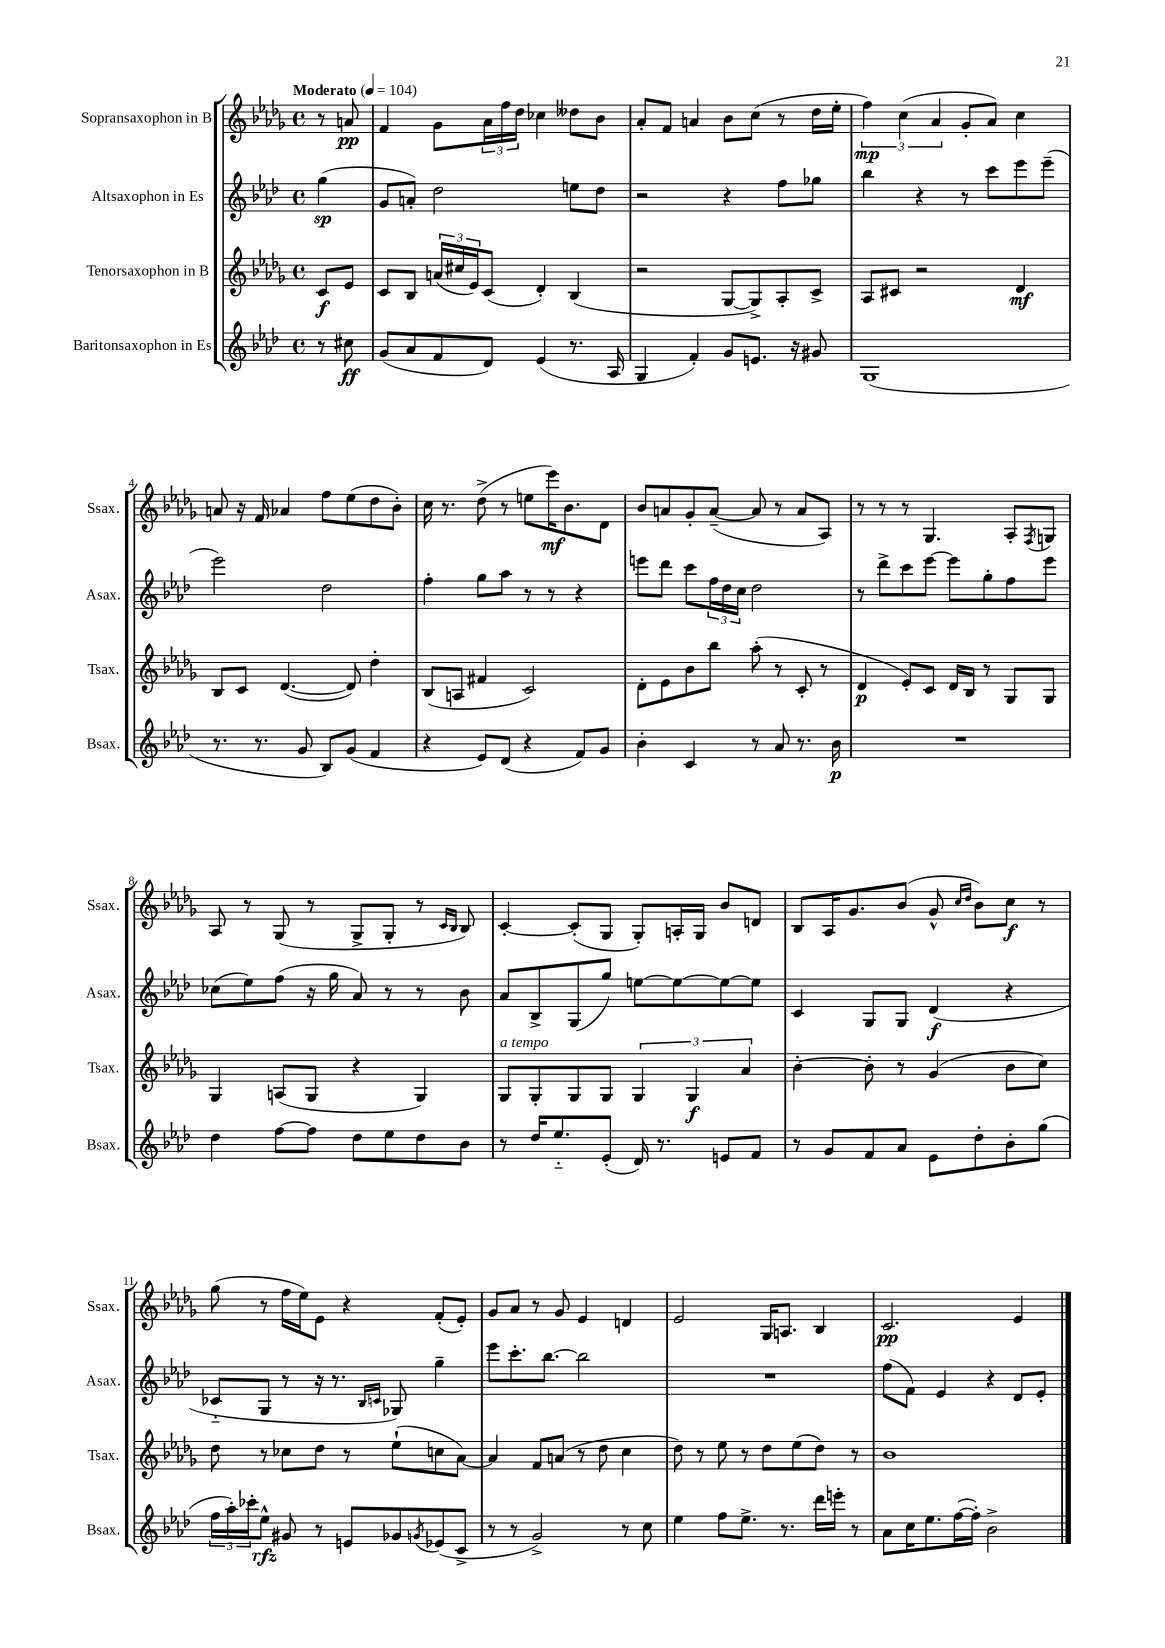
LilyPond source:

<<
\new StaffGroup <<
\new Staff = "s0" \with { instrumentName = "Sopransaxophon in B" shortInstrumentName = "Ssax." } {
    \clef treble \key des \major \defaultTimeSignature \time 4/4 \partial 4 \tempo "Moderato" 4 = 104
    r8 a'8\pp |
    f'4 ges'8 \tuplet 3/2 { aes'16 f''16 des''16 } ces''4 deses''8 bes'8 |
    aes'8-. f'8 a'4 bes'8 c''8( r8 des''16 ees''16-. |
    \tuplet 3/2 { f''4\mp) c''4( aes'4 } ges'8-. aes'8) c''4 |
    a'8 r16 f'16 aes'4 f''8 ees''8( des''8 bes'8-.) |
    c''16 r8. des''8->( r8 e''8 ees'''16\mf) bes'8. des'8 |
    bes'8 a'8 ges'8-. a'8~--( a'8 r8 a'8 aes8) |
    r8 r8 r8 ges4. aes8-. \acciaccatura { f8 } g8 |
    aes8 r8 ges8( r8 ges8-> ges8-. r8 \grace { c'16 bes16 } bes8) |
    c'4~-. c'8-.( ges8 ges8-.) a16-. ges16 bes'8 d'8 |
    bes8 aes16 ges'8. bes'8( ges'8-^ \grace { c''16 des''16 } bes'8) c''8\f r8 |
    ges''8( r8 f''16 ees''16) ees'8 r4 f'8-.( ees'8-.) |
    ges'8 aes'8 r8 ges'8 ees'4 d'4 |
    ees'2 ges16 a8. bes4 |
    c'2.\pp ees'4 \bar "|." |
}
\new Staff = "s1" \with { instrumentName = "Altsaxophon in Es" shortInstrumentName = "Asax." } {
    \clef treble \key aes \major \defaultTimeSignature \time 4/4 \partial 4
    g''4\sp( |
    g'8 a'8-.) des''2 e''8 des''8 |
    r2 r4 f''8 ges''8 |
    bes''4 r4 r8 c'''8 ees'''8 ees'''8--( |
    ees'''2) des''2 |
    f''4-. g''8 aes''8 r8 r8 r4 |
    e'''8 des'''8 c'''8 \tuplet 3/2 { f''16 des''16 c''16 } des''2 |
    r8 des'''8-> c'''8 ees'''8~ ees'''8 g''8-. f''8 ees'''8 |
    ces''8( ees''8) f''8( r16 g''16 aes'8) r8 r8 bes'8 |
    aes'8 bes8-> g8( g''8) e''8~ e''8~ e''8~ e''8 |
    c'4 g8 g8 des'4\f( r4 |
    ces'8-_ g8 r8 r16 r8. \grace { bes16 c'16 } ges8) g''4-- |
    ees'''8 c'''8.-. bes''8.~ bes''2 |
    R1 |
    f''8( f'8) ees'4 r4 des'8 ees'8-. \bar "|." |
}
\new Staff = "s2" \with { instrumentName = "Tenorsaxophon in B" shortInstrumentName = "Tsax." } {
    \clef treble \key des \major \defaultTimeSignature \time 4/4 \partial 4
    c'8\f ees'8 |
    c'8 bes8 \tuplet 3/2 { a'16( cis''16 ees'16) } c'8( des'4-.) bes4( |
    r2 ges8~ ges8->) aes8-. c'8-> |
    aes8 cis'8 r2 des'4\mf |
    bes8 c'8 des'4.~( des'8) des''4-. |
    bes8( a8 fis'4 c'2) |
    des'8-. ees'8 bes'8 bes''8 aes''8-.( r8 c'8-. r8 |
    des'4\p ees'8-.) c'8 des'16 bes16 r8 ges8 ges8 |
    ges4 a8( ges8 r4 ges4) |
    ges8^\markup { \italic "a tempo" } ges8-. ges8 ges8 \tuplet 3/2 { ges4 ges4\f aes'4 } |
    bes'4~-. bes'8-. r8 ges'4( bes'8 c''8) |
    des''8 r8 ces''8 des''8 r8 ees''8-!( c''8 aes'8~) |
    aes'4 f'8 a'8( r8 des''8 c''4 |
    des''8) r8 ees''8 r8 des''8 ees''8( des''8) r8 |
    bes'1 \bar "|." |
}
\new Staff = "s3" \with { instrumentName = "Baritonsaxophon in Es" shortInstrumentName = "Bsax." } {
    \clef treble \key aes \major \defaultTimeSignature \time 4/4 \partial 4
    r8 cis''8\ff |
    g'8( aes'8 f'8 des'8) ees'4( r8. aes16 |
    g4 f'4-.) g'8 e'8. r16 gis'8 |
    g1( |
    r8. r8. g'8 bes8) g'8( f'4 |
    r4 ees'8) des'8( r4 f'8) g'8 |
    bes'4-. c'4 r8 aes'8 r8. bes'16\p |
    R1 |
    des''4 f''8~ f''8 des''8 ees''8 des''8 bes'8 |
    r8 des''16 ees''8.-_ ees'8-.( des'16) r8. e'8 f'8 |
    r8 g'8 f'8 aes'8 ees'8 des''8-. bes'8-. g''8( |
    \tuplet 3/2 { f''16 aes''16-.) ces'''16-. } ees''8-^\rfz gis'8 r8 e'8 ges'8 \acciaccatura { g'8 } ees'8( c'8-> |
    r8 r8 g'2->) r8 c''8 |
    ees''4 f''8 ees''8.-> r8. des'''16 e'''16-. r8 |
    aes'8 c''16 ees''8. f''16~( f''16-.) bes'2-> \bar "|." |
}
>>
>>
